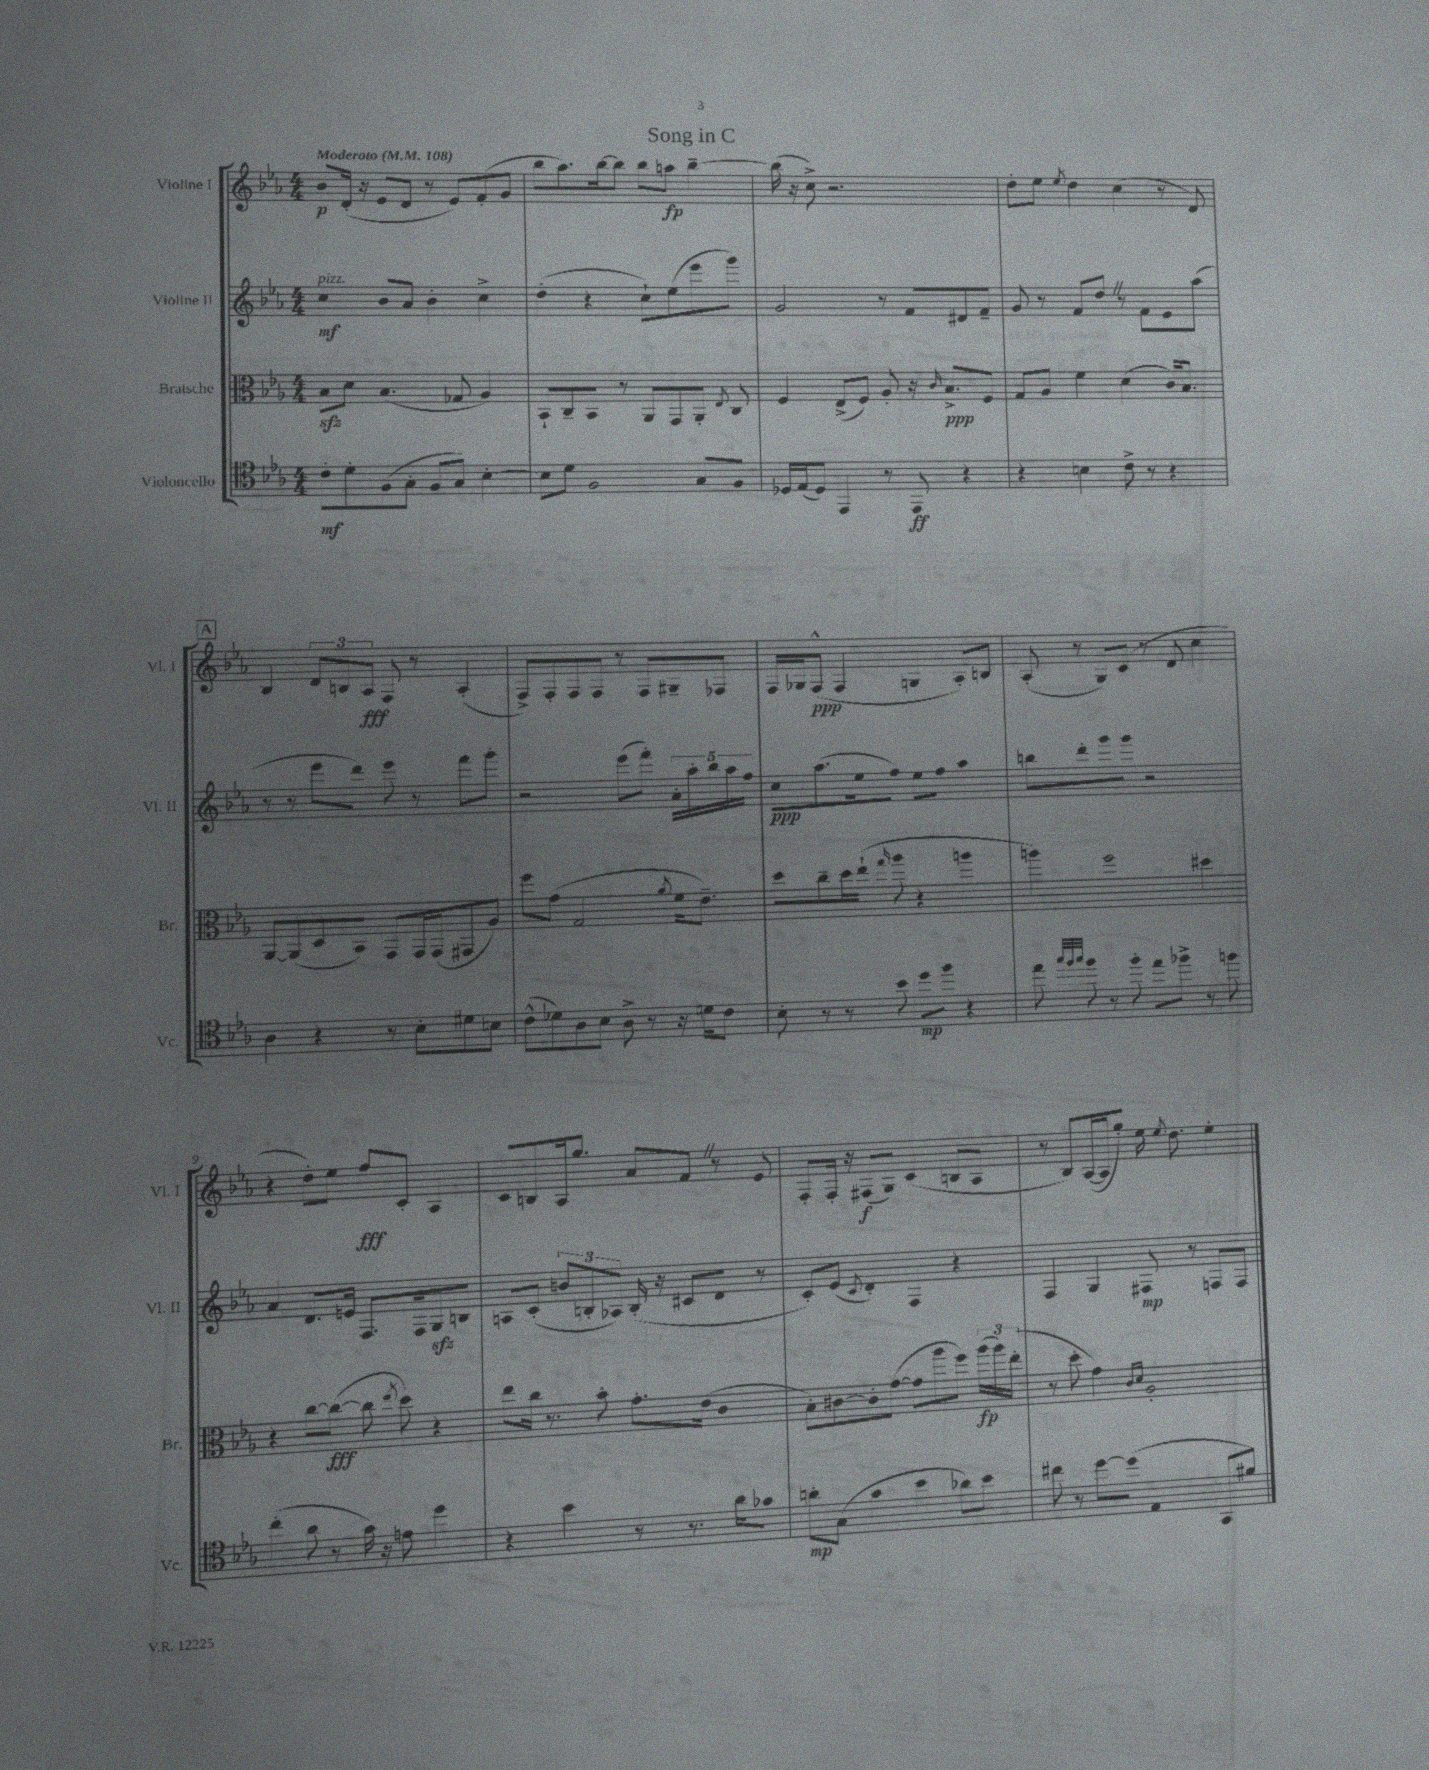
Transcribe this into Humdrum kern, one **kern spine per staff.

**kern	**kern	**kern	**kern
*staff4	*staff3	*staff2	*staff1
*clefC4	*clefC3	*clefG2	*clefG2
*k[b-e-a-]	*k[b-e-a-]	*k[b-e-a-]	*k[b-e-a-]
*M4/4	*M4/4	*M4/4	*M4/4
*MM108	*MM108	*MM108	*MM108
8c'	8B-	4cc	8b-
8d'	8d	.	(16d'
.	.	.	16r
(8F	(4.B-	8b-	8e-
8G'	.	8a-	8d
8F	.	4b-'	8r
8G)	8G-	.	8e-)
[4B-'	4A-)	4cc^	(8f'
.	.	.	8g
=	=	=	=
8B-]	8BB-`	(4dd'	8bb-
8d	8C~	.	8.aa-)
2F	8BB-	4r	.
.	.	.	[16bb-
.	8r	.	8bb-]
.	8AA-	8cc`)	8bb-
.	8GG	(8ee-	8aa
8G	8AA-'	8eee-	[4bb-~
.	8qE-	.	.
8F	8C	8ggg)	.
=	=	=	=
16D-	4F	2g	(16bb-]
(16E-	.	.	16r
8D-)	.	.	8cc^)
4EE-	(8E-^	.	2.r
.	8F)	.	.
8r	8A-'	8r	.
8EE-	16r	8f	.
.	16qqc	.	.
.	8.B-^	.	.
4r	.	8d#	.
.	8F	8f~	.
=	=	=	=
4r	8G	8g	8dd'
.	8A-	8r	8ee-
.	.	.	8qee-
4B	4f	8f	4dd
.	.	8dd	.
8c^	(4d	8r	(4cc
8r	.	8f	.
4r	16c)	8e-	8r
.	8.B-	.	.
.	.	(8aa-	8d)
=	=	=	=
4A-	[8AA-	8r	4B-
.	(8AA-]	8r	.
4r	8D	8eee-	12d
.	.	.	12B
.	8BB-)	8ddd)	.
.	.	.	12A-
8r	8GG	8eee-	8F
8B-'	16GG	8r	8r
.	(16GG	.	.
8d#	8GG#	8fff	(4A-'
8B	8A-)	8ggg'	.
=	=	=	=
(8c^^	8ff	2r	8F^)
8d-)	(8g	.	8F'
8A-	2G	.	8F
8B-	.	.	8F
8A-^	.	(8eee-	8r
8r	.	8fff')	8F
.	8qa-	.	.
16r	16f	20a-'	8G#~
.	.	20aa-'	.
16d	8.e-~)	.	.
.	.	20bb-	.
8c	.	.	8F-
.	.	20aa-	.
.	.	20ff	.
=	=	=	=
8B-'	8dd	8cc	16F
.	.	.	16G-
8r	8cc~	(8.aa-	(8F^^
8r	16dd	.	4F
.	(16ee-`	16ee-	.
.	16qqgg	.	.
8b-	8aa-	8ff)	.
8dd	4r	8ee-	4G
8ff	.	8ff	.
4r	4aa	4aa-	8A-')
.	.	.	8B
=	=	=	=
8ee-	4aa)	8bb	(8A-'
32qqgg	.	.	.
32qqff	.	.	.
32qqgg	.	.	.
8ff	.	8ddd'	8r
8r	2ff	8ggg	8G)
8ff'	.	8ggg	(8c
8ee-	.	2r	8r
8ff-^	.	.	8d
8r	4dd#	.	4cc
8ff	.	.	.
=	=	=	=
(4cc'	4r	4a-	4r
8a-	[8cc	8.d	8dd')
8r	(8cc_	.	8ee-
.	.	16e	.
16g)	8cc]	8.F	8ff
16r	.	.	.
.	8qee-	.	.
8e	8dd)	.	8c'
.	.	16F	.
4dd	4r	8G	4A-
.	.	8B	.
=	=	=	=
4r	8ee-	8A	8c
.	16cc	(8c'	8B
.	8.r	.	.
4b-	.	12b	16A-
.	.	.	8.gg
.	.	12B'	.
.	8b-'	.	.
.	.	12A-)	.
8r	8.g'	(16B'	8a-
.	.	16r	.
8.r	.	8c#	8f
.	(16e-	.	.
.	4c	8d	8r
16a-	.	.	.
8g-	.	8r	8e-
=	=	=	=
8a'	8B-')	8c')	8F'
(8G	[8c#	(8e-	16F'
.	.	.	16r
.	.	8qc	.
4g	8c#']	4d')	(8F#
.	([8g	.	8G)
4b-	8g]	4F	(4c
.	8aa-	.	.
8a-)	8ff)	4r	8B
8b-	(24aa-	.	8A-
.	24aa-)	.	.
.	(24ee-'	.	.
=	=	=	=
8cc#	8r	4F	8r
8r	8dd'	.	8B-)
[8dd	4g)	4G	([16A-
.	.	.	16A-]
(8dd]	.	.	8gg')
.	16qqc	.	.
.	16qqd	.	.
4E-	2A-'	8F#	16ee-
.	.	.	8qee-
.	.	.	8.dd
.	.	8r	.
8GG	.	8F	4ee-'
8f#)	.	8F	.
==	==	==	==
*-	*-	*-	*-
